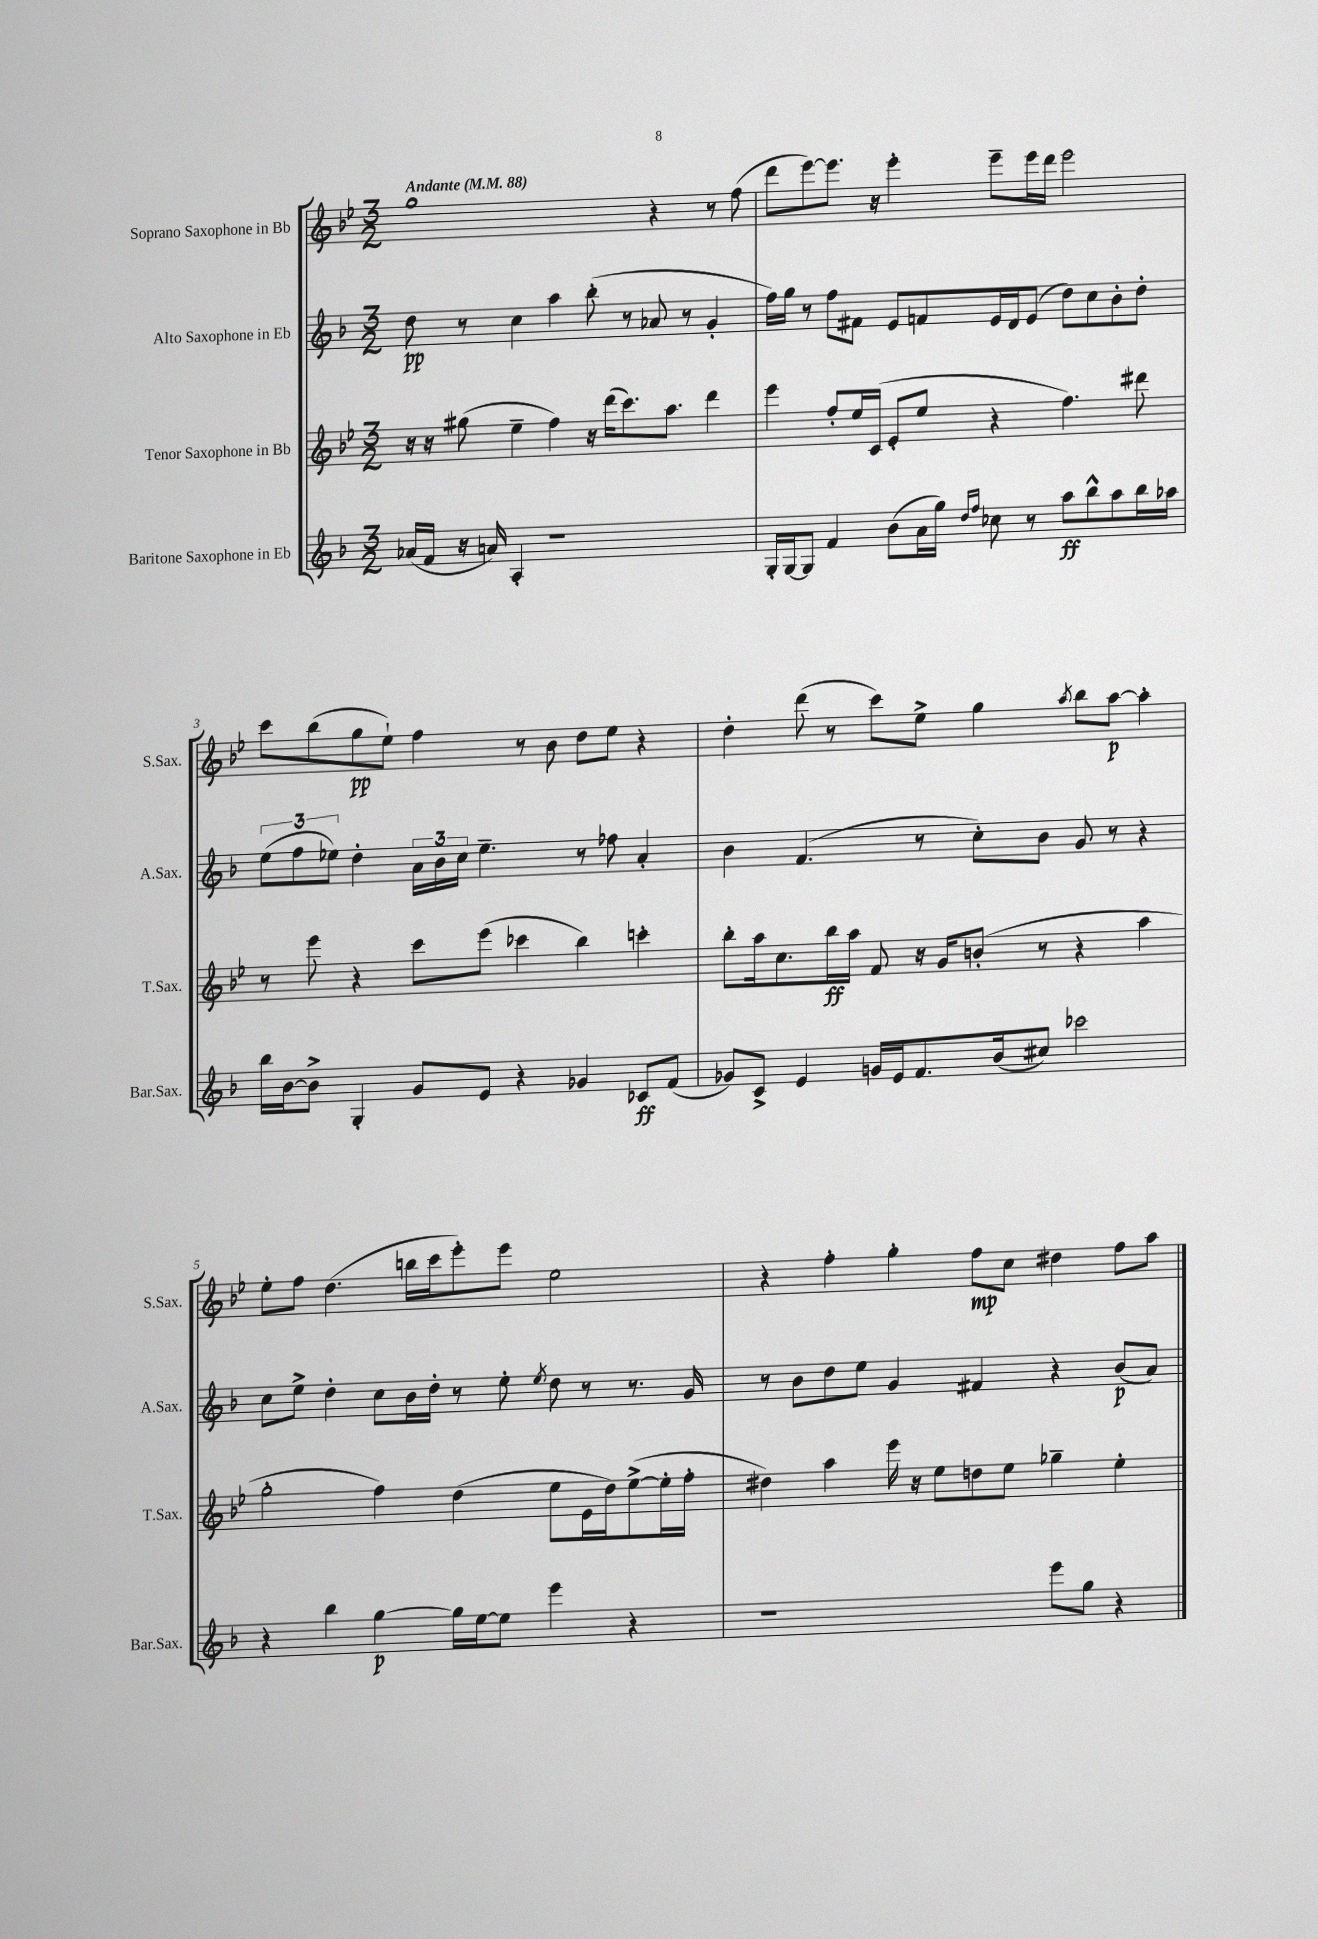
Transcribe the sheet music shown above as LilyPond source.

<<
\new StaffGroup <<
\new Staff = "s0" \with { instrumentName = "Soprano Saxophone in Bb" shortInstrumentName = "S.Sax." } {
    \clef treble \key bes \major \numericTimeSignature \time 3/2 \tempo "Andante" 4 = 88
    g''1 r4 r8 f''8( |
    d'''8 ees'''8~) ees'''8. r16 ees'''4-. ees'''8-- ees'''16 d'''16 ees'''2 |
    c'''8 bes''8( g''8\pp ees''8-!) f''4 r8 bes'8 d''8 ees''8 r4 |
    d''4-. d'''8( r8 c'''8) ees''8-> g''4 \acciaccatura { a''8 } bes''8 a''8~\p a''4-. |
    ees''8-. f''8 d''4.( b''16 c'''16 ees'''8-.) ees'''8 ees''2 |
    r4 f''4-. g''4-. f''8\mp c''8 dis''4 f''8 a''8 \bar "|." |
}
\new Staff = "s1" \with { instrumentName = "Alto Saxophone in Eb" shortInstrumentName = "A.Sax." } {
    \clef treble \key f \major \numericTimeSignature \time 3/2
    d''8\pp r8 c''4 a''4 bes''8-.( r8 aes'8 r8 g'4-. |
    f''16) g''16 r8 f''8 fis'8 e'8 f'8 e'16 d'16 e'8( d''8) c''8 bes'8-. d''8-. |
    \tuplet 3/2 { e''8( f''8 ees''8) } d''4-. \tuplet 3/2 { a'16 bes'16 c''16 } ees''4.-- r8 fes''8 a'4-. |
    bes'4 f'4.( r8 c''8-.) bes'8 g'8 r8 r4 |
    c''8 e''8-> d''4-. c''8 bes'16 d''16-. r8 e''8-. \acciaccatura { e''8 } d''8 r8 r8. g'16 |
    r8 bes'8 d''8 e''8 g'4 fis'4 r4 bes'8\p( a'8) \bar "|." |
}
\new Staff = "s2" \with { instrumentName = "Tenor Saxophone in Bb" shortInstrumentName = "T.Sax." } {
    \clef treble \key bes \major \numericTimeSignature \time 3/2
    r16 r16 gis''8( ees''4-- f''4) r16 d'''16( c'''8.) a''8. d'''4 |
    ees'''4 f''8-. ees''16 c'16( ees'8-. ees''8 r4 f''4.) dis'''8 |
    r8 ees'''8 r4 c'''8 ees'''8( ces'''4 bes''4) c'''4-. |
    bes''8-. a''16 c''8. bes''16\ff a''16 f'8 r16 g'16 b'8-.( r8 r4 a''4 |
    g''2-. f''4) d''4( ees''8 ees'16 d''16) ees''8~->( ees''16-. f''16-. |
    dis''4) a''4 ees'''16 r16 ees''8 d''8 ees''8 ges''4-- ees''4-. \bar "|." |
}
\new Staff = "s3" \with { instrumentName = "Baritone Saxophone in Eb" shortInstrumentName = "Bar.Sax." } {
    \clef treble \key f \major \numericTimeSignature \time 3/2
    aes'16( f'16 r16 a'16) a4-. r1 |
    g16-. g16~ g8 f'4 bes'8( a'16 g''16) \grace { d''16 f''16 } ces''8 r8 a''8\ff bes''8-^ a''8 bes''16 aes''16 |
    bes''16 bes'16~ bes'8-> g4-. g'8 e'8 r4 ges'4 ces'8\ff f'8( |
    ges'8) c'8-> e'4 g'16 e'16 f'8. bes'16( cis''8) ces'''2 |
    r4 bes''4 g''4~\p g''16 e''16~ e''8 e'''4 r4 |
    r1 e'''8 g''8 r4 \bar "|." |
}
>>
>>
